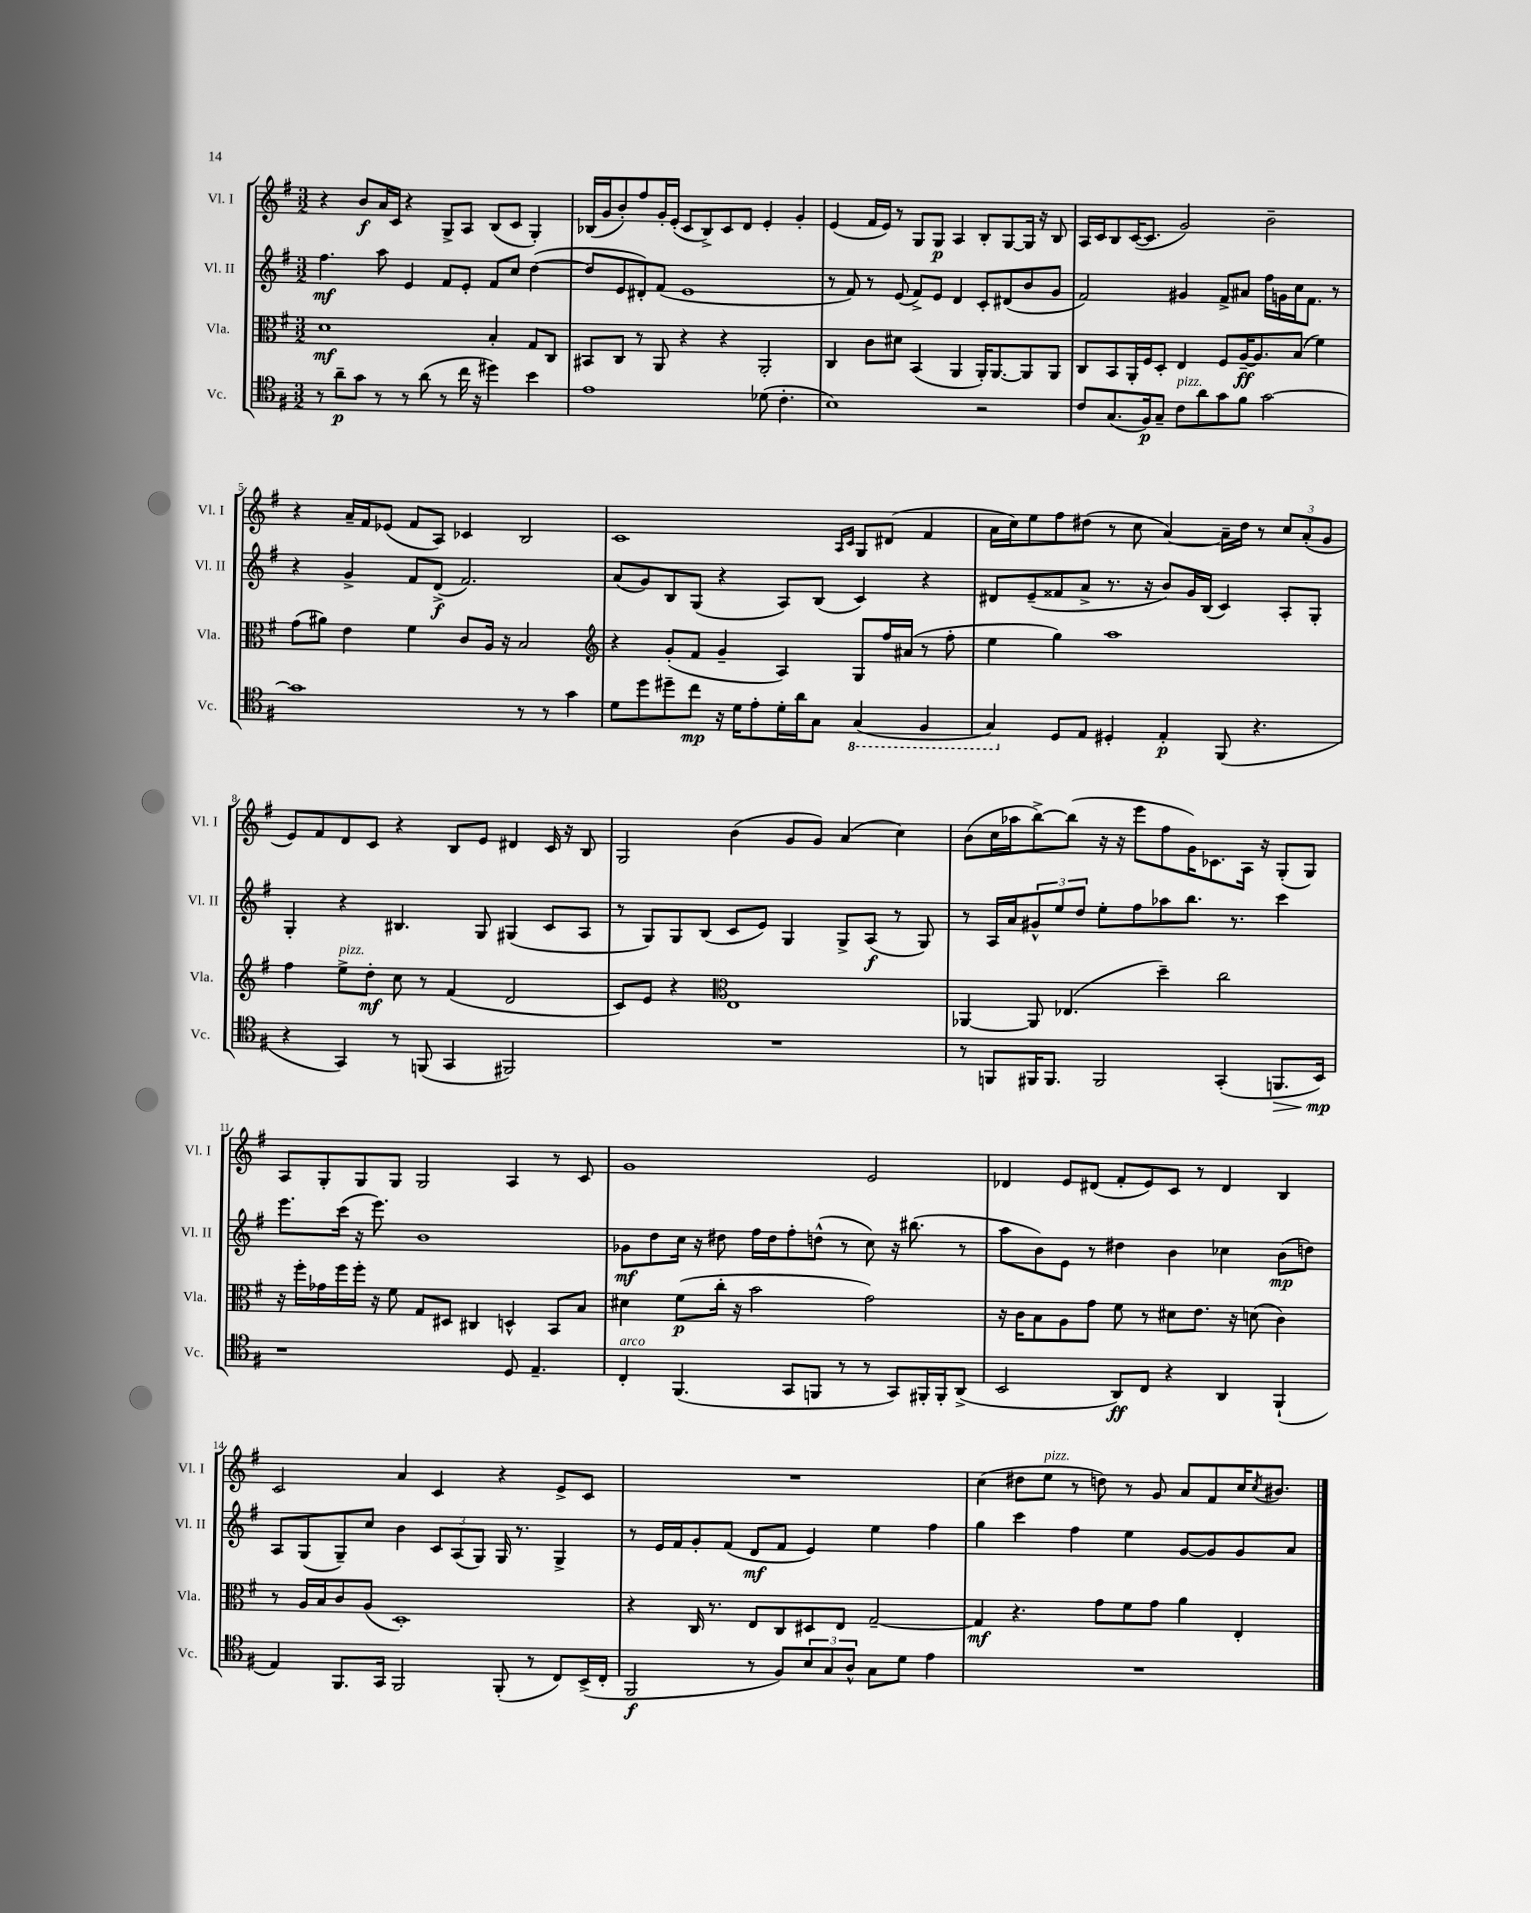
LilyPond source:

<<
\new StaffGroup <<
\new Staff = "s0" \with { instrumentName = "Vl. I" shortInstrumentName = "Vl. I" } {
    \clef treble \key g \major \numericTimeSignature \time 3/2
    r4 b'8\f a'16 c'16 r4 g8-> a8 b8( c'8 g4-.) |
    bes16( g'16 b'8-.) fis''8 g'16-. e'16-.( c'8 bes8->) c'8 d'8 e'4-. g'4-. |
    e'4( fis'16 e'16) r8 g8 g8\p a4 b8-. g8~ g16 r16 b8 |
    a16 c'16 b8 c'16~( c'8. g'2) b'2-- |
    r4 a'16-- fis'16 ees'8( fis'8 a8) ces'4 b2 |
    c'1 \grace { a16 c'16 } g8 dis'8( fis'4 |
    a'16 c''16) e''8 fis''8 dis''8( r8 c''8 a'4~) a'16-- dis''16 r8 \tuplet 3/2 { c''8 a'8-.( g'8 } |
    e'8) fis'8 d'8 c'8 r4 b8 e'8 dis'4 c'16 r16 b8 |
    g2 b'4( g'8 g'8) a'4( c''4) |
    b'8( c''16 aes''16 b''8~->) b''8( r16 r16 e'''8 fis''8 g'16) ces'8. a16 r16 g8-.( g8) |
    a8 g8-. g8 g8 g2 a4 r8 c'8 |
    g'1 e'2 |
    des'4 e'8 dis'8( fis'8-. e'8) c'8 r8 dis'4 b4 |
    c'2 a'4 c'4 r4 e'8-> c'8 |
    R1. |
    c''4( dis''8 e''8^\markup { \italic "pizz." } r8 d''8) r8 g'8 a'8 fis'8 c''16 \acciaccatura { c''8 } bis'8. \bar "|." |
}
\new Staff = "s1" \with { instrumentName = "Vl. II" shortInstrumentName = "Vl. II" } {
    \clef treble \key g \major \numericTimeSignature \time 3/2
    fis''4.\mf a''8 e'4 fis'8 e'8-. fis'8 c''8 d''4~( |
    d''8 e'8 dis'8-.) fis'8( e'1 |
    r8 fis'8) r8 e'8( fis'8->) e'8 d'4 c'8-. dis'8( b'8 g'8 |
    fis'2) gis'4 fis'8-> ais'8 fis''16 g'16 c''16 fis'8. r8 |
    r4 g'4-> fis'8 d'8->\f( fis'2.) |
    a'8( g'8) b8 g8( r4 a8) b8( c'4) r4 |
    dis'8 e'8--( fisis'8 a'8-> r8. r16 b'8) g'16 b16( c'4) a8-. g8-. |
    g4-. r4 bis4. g8 gis4( c'8 a8 |
    r8 g8) g8 b8( c'8 e'8) g4 g8-> a8\f( r8 g8) |
    r8 a16 a'16 \tuplet 3/2 { gis'8-^ e''8 d''8 } e''8-. fis''8 aes''8 b''8. r8. c'''4 |
    e'''8. c'''16( r16 e'''8.) b'1 |
    ges'8\mf d''8 c''16 r16 dis''8 fis''16 dis''16 fis''8-. d''8-^( r8 c''8) r16 bis''8.( r8 |
    a''8 b'8) e'8 r8 dis''4 b'4 ces''4 b'8\mp( d''8) |
    a8 g8( g8--) c''8 b'4 \tuplet 3/2 { c'8 a8( g8) } g16 r8. g4-> |
    r8 e'16 fis'16 g'8-. fis'8( d'8\mf fis'8 e'4) e''4 fis''4 |
    g''4 c'''4 fis''4 e''4 g'8~ g'8 g'8 a'8 \bar "|." |
}
\new Staff = "s2" \with { instrumentName = "Vla." shortInstrumentName = "Vla." } {
    \clef alto \key g \major \numericTimeSignature \time 3/2
    d'1\mf b4-. g8 c8 |
    bis,8 c8 r8 a,8 r4 r4 a,2-. |
    c4 c'8 dis'8 b,4( a,4 a,16-.) a,8.~ a,8 a,8 |
    c8 b,8 a,16-. fis16 d8-. e4 fis8 a16~--\ff a8. b8( fis'4) |
    g'8( ais'8) e'4 fis'4 c'8 a16 r16 b2 |
    \clef treble r4 g'8-.( fis'8 g'4-- a4) g8 fis''16 ais'16( r8 fis''8-. |
    e''4 g''4) a''1 |
    fis''4 e''8->^\markup { \italic "pizz." } d''8-.\mf c''8 r8 fis'4( d'2 |
    c'8) e'8 r4 \clef alto e1 |
    aes,4~ aes,8 ees4.( d''4--) c''2 |
    r16 fis''16-. ges'16 fis''16 fis''16-. r16 fis'8 g8 dis8 cis4 d4-^ b,8 b8 |
    dis'4 fis'8\p( c''16-. r16 b'2 g'2) |
    r16 c'16 b8 a8 g'8 fis'8 r8 dis'8 e'8. r16 d'8( c'4) |
    r8 a16 b16 c'8 a8( d1-.) |
    r4 c16 r8. e8 c8 dis8 e8 g2~-- |
    g4\mf r4. g'8 fis'8 g'8 a'4 e4-. \bar "|." |
}
\new Staff = "s3" \with { instrumentName = "Vc." shortInstrumentName = "Vc." } {
    \clef tenor \key g \major \numericTimeSignature \time 3/2
    r8 a'8--\p g'8 r8 r8 a'8( r8 c''16 r16 dis''4) b'4 |
    e'1 des'8( c'4.-. |
    b1) r2 |
    c'8 g8.( fis16\p) g8-- c'8^\markup { \italic "pizz." } a'8 g'8 fis'8 g'2~ |
    g'1 r8 r8 g'4 |
    d'8 d''8 dis''8-- c''8\mp r16 d'16 e'8-. d'16-. a'16 g8 \ottava #-1 g,4( fis,4 |
    g,4) \ottava #0 d8 e8 dis4-. e4-.\p fis,8( r4. |
    r4 g,4) r8 f,8( g,4 fis,2) |
    R1. |
    r8 f,8 fis,16 fis,8. fis,2 g,4-.( f,8.\> b,16\mp\!) |
    r1 d8 e4.-- |
    c4-.^\markup { \italic "arco" } fis,4.( g,8 f,8 r8 r8 g,8) fis,16-. fis,16-. a,8->( |
    b,2 a,8\ff) c8 r4 a,4 fis,4-!( |
    e4) fis,8. g,16 fis,2 fis,8-.( r8 c8) b,16->( c16-. |
    fis,2\f r8 fis8) \tuplet 3/2 { b8 g8 a8-^ } g8 d'8 e'4 |
    R1. \bar "|." |
}
>>
>>
